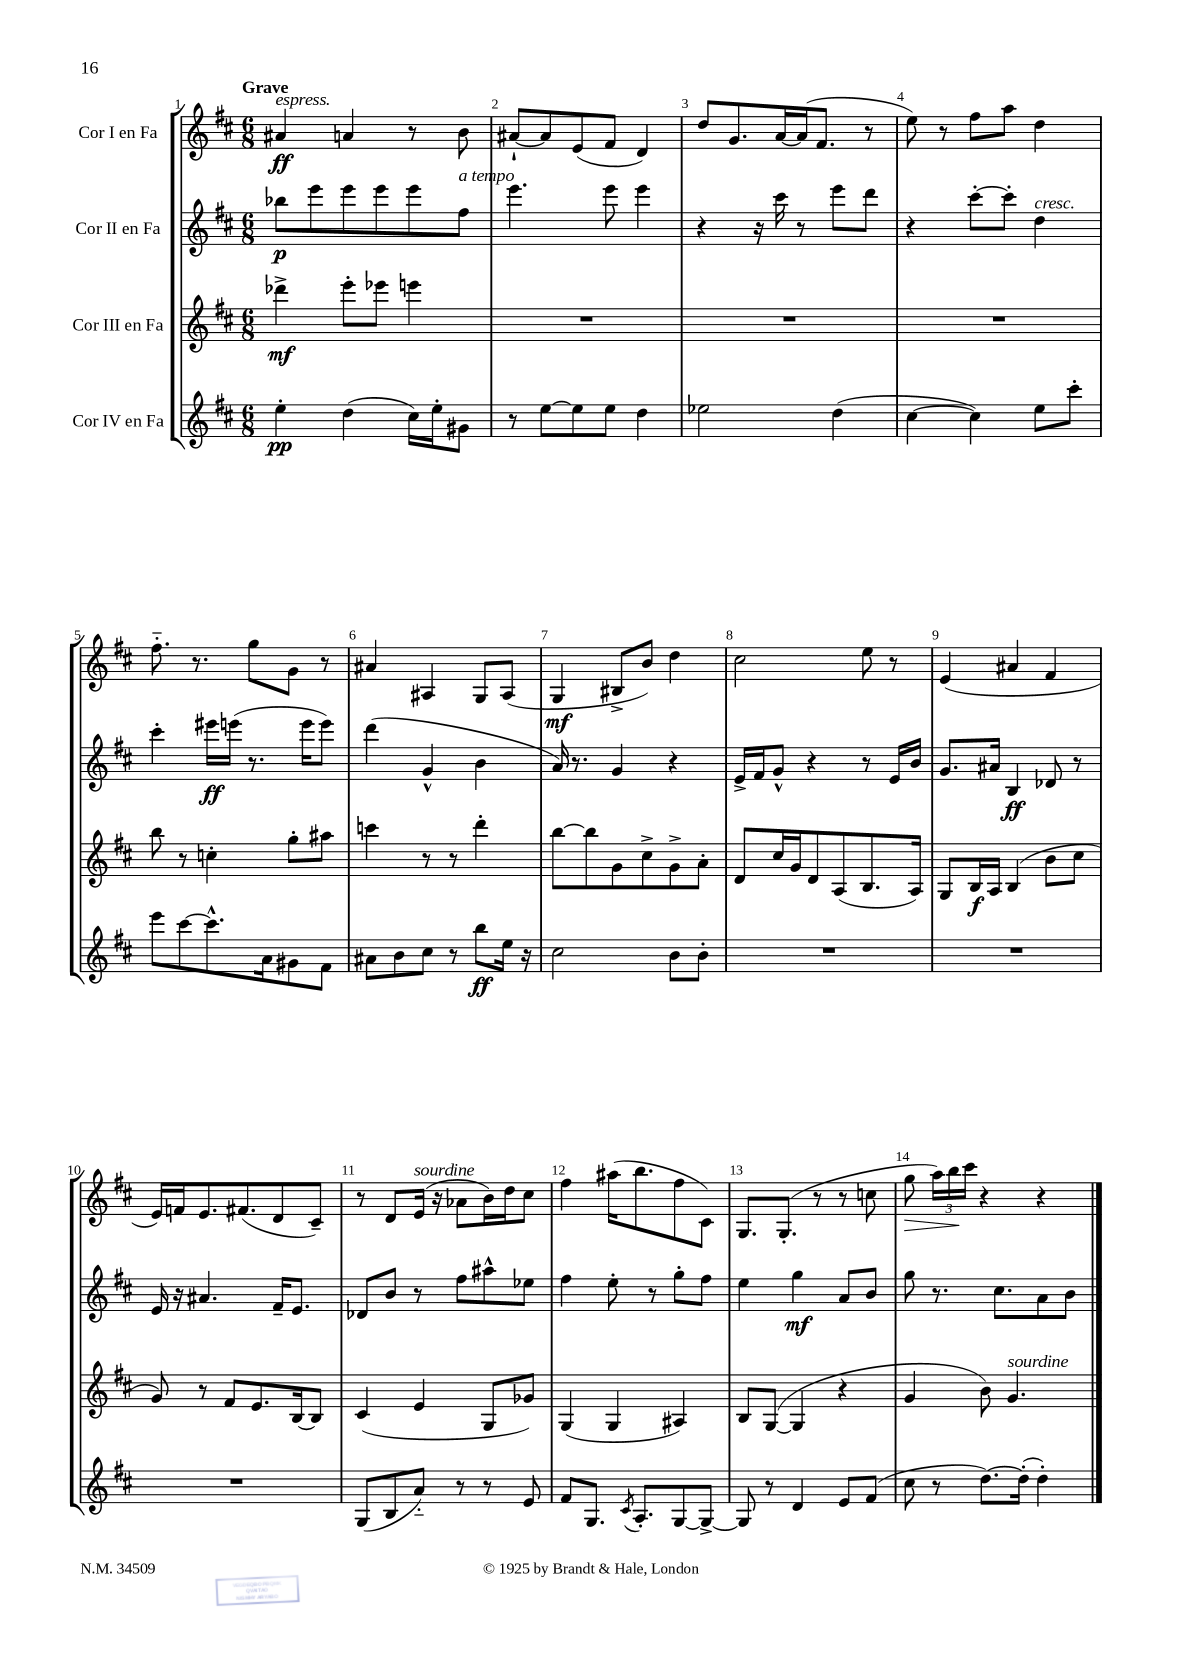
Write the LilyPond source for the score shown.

<<
\new StaffGroup <<
\new Staff = "s0" \with { instrumentName = "Cor I en Fa" } {
    \clef treble \key d \major \numericTimeSignature \time 6/8 \tempo "Grave"
    \autoBeamOff ais'4\ff^\markup { \italic "espress." } a'4 r8 b'8 |
    ais'8[~-! ais'8 e'8( fis'8] d'4) |
    d''8[ g'8. a'16~ a'16( fis'8.] r8 |
    e''8) r8 fis''8[ a''8] d''4 |
    fis''8.-_ r8. g''8[ g'8] r8 |
    ais'4 ais4 g8[ ais8]( |
    g4\mf bis8[-> b'8]) d''4 |
    cis''2 e''8 r8 |
    e'4( ais'4 fis'4 |
    e'16[) f'16 e'8. fis'8.( d'8 cis'8]--) |
    r8 d'8[ e'16]^\markup { \italic "sourdine" }( r16 aes'8[ b'16) d''16 cis''8] |
    fis''4 ais''16[( b''8. fis''8 cis'8]) |
    g8.[ g8.]-.( r8 r8 c''8 |
    g''8\> \tuplet 3/2 { a''16[) b''16\! cis'''16] } r4 r4 \bar "|." |
}
\new Staff = "s1" \with { instrumentName = "Cor II en Fa" } {
    \clef treble \key d \major \numericTimeSignature \time 6/8
    \autoBeamOff bes''8[\p e'''8 e'''8 e'''8 e'''8 fis''8]^\markup { \italic "a tempo" } |
    e'''4. e'''8 e'''4 |
    r4 r16 cis'''16 r8 e'''8[ d'''8] |
    r4 cis'''8[~-. cis'''8]-. d''4^\markup { \italic "cresc." } |
    cis'''4-. eis'''16[\ff e'''16]( r8. e'''16[ e'''8]) |
    d'''4( g'4-^ b'4 |
    a'16) r8. g'4 r4 |
    e'16[-> fis'16 g'8]-^ r4 r8 e'16[ b'16] |
    g'8.[ ais'16] b4\ff des'8 r8 |
    e'16 r16 ais'4. fis'16[-- e'8.] |
    des'8[ b'8] r8 fis''8[ ais''8-^ ees''8] |
    fis''4 e''8-. r8 g''8[-. fis''8] |
    e''4 g''4\mf a'8[ b'8] |
    g''8 r8. cis''8.[ a'8 b'8] \bar "|." |
}
\new Staff = "s2" \with { instrumentName = "Cor III en Fa" } {
    \clef treble \key d \major \numericTimeSignature \time 6/8
    \autoBeamOff des'''4->\mf e'''8[-. ees'''8] e'''4 |
    R2. |
    R2. |
    R2. |
    b''8 r8 c''4-. g''8[-. ais''8] |
    c'''4 r8 r8 d'''4-. |
    b''8[~ b''8 g'8 cis''8-> g'8-> a'8]-. |
    d'8[ cis''16 g'16 d'8 a8( b8. a16]) |
    g8[ b16\f a16] b4( b'8[ cis''8] |
    g'8) r8 fis'8[ e'8. b16~ b8] |
    cis'4( e'4 g8[ ges'8]) |
    g4( g4 ais4) |
    b8[ g8]~( g4 r4 |
    g'4 b'8) g'4.^\markup { \italic "sourdine" } \bar "|." |
}
\new Staff = "s3" \with { instrumentName = "Cor IV en Fa" } {
    \clef treble \key d \major \numericTimeSignature \time 6/8
    \autoBeamOff e''4-.\pp d''4( cis''16[) e''16-. gis'8] |
    r8 e''8[~ e''8 e''8] d''4 |
    ees''2 d''4( |
    cis''4~ cis''4) e''8[ cis'''8]-. |
    e'''8[ cis'''8~ cis'''8.-^ a'16 gis'8 fis'8] |
    ais'8[ b'8 cis''8] r8 b''8[\ff e''16] r16 |
    cis''2 b'8[ b'8]-. |
    R2. |
    R2. |
    R2. |
    g8[( b8 a'8]-_) r8 r8 e'8 |
    fis'8[ g8.] \acciaccatura { cis'8 } a8.[-. g8~ g8]~-> |
    g8 r8 d'4 e'8[ fis'8]( |
    cis''8 r8 d''8.[~) d''16]-.( d''4-.) \bar "|." |
}
>>
>>
\layout { \context { \Score \override BarNumber.break-visibility = ##(#f #t #t) barNumberVisibility = #all-bar-numbers-visible } }
